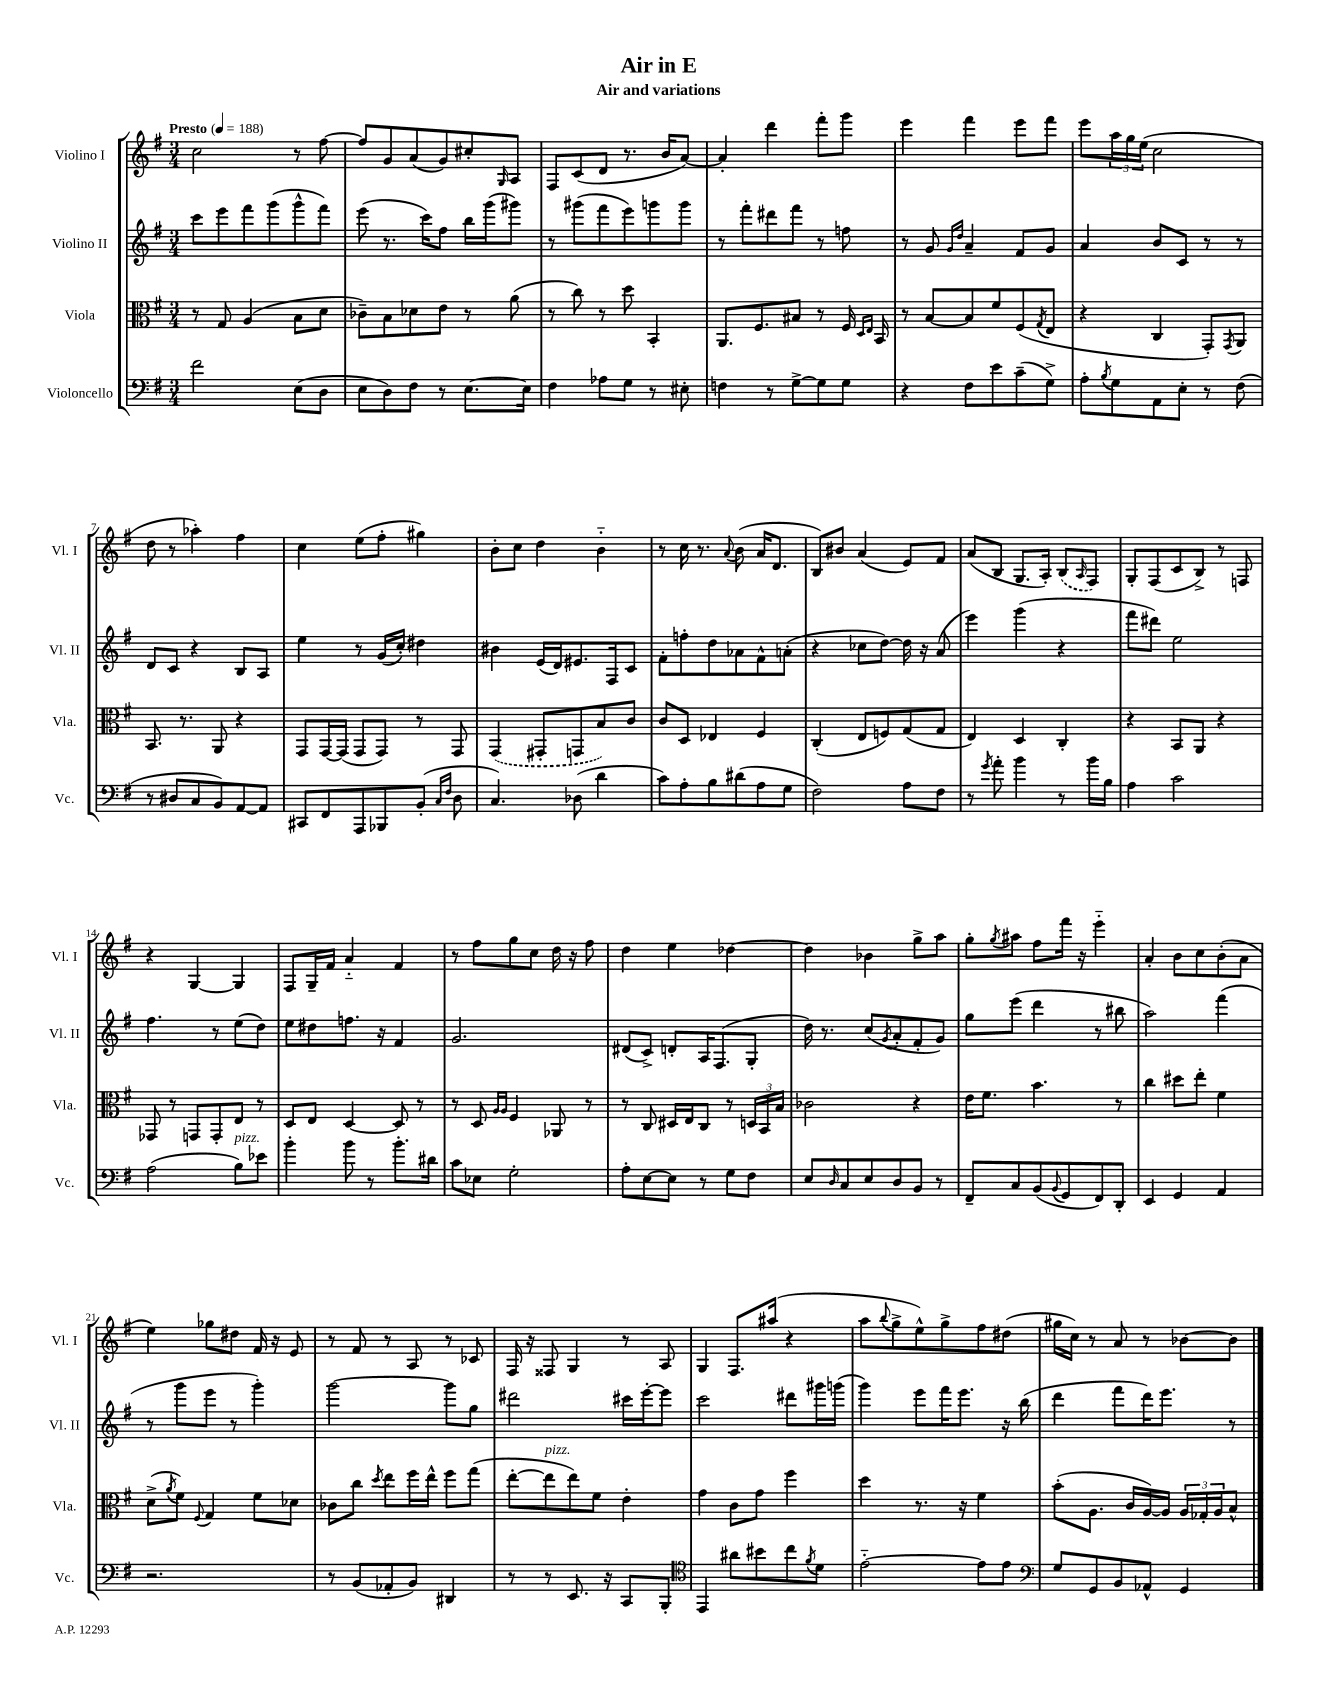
\header { title = "Air in E" subtitle = "Air and variations" }
<<
\new StaffGroup <<
\new Staff = "s0" \with { instrumentName = "Violino I" shortInstrumentName = "Vl. I" } {
    \clef treble \key g \major \numericTimeSignature \time 3/4 \tempo "Presto" 4 = 188
    c''2 r8 fis''8~ |
    fis''8 g'8 a'8( g'8) cis''8-. \grace { g16 } a8 |
    fis8 c'8( d'8 r8. b'16 a'8~) |
    a'4-. d'''4 fis'''8-. g'''8 |
    e'''4 fis'''4 e'''8 fis'''8 |
    e'''8 \tuplet 3/2 { a''16 g''16 e''16( } c''2 |
    d''8 r8 aes''4-.) fis''4 |
    c''4 e''8( fis''8-. gis''4) |
    b'8-. c''8 d''4 b'4-_ |
    r8 c''16 r8. \appoggiatura { a'8 } b'8( a'16 d'8. |
    b8) bis'8 a'4( e'8) fis'8 |
    a'8( b8 g8. a16-.) \once \slurDashed b8( \grace { a16 } fis8) |
    g8-. fis8( c'8 b8->) r8 f8 |
    r4 g4~ g4 |
    fis8 g16-- fis'16 a'4-_ fis'4 |
    r8 fis''8 g''8 c''8 d''16 r16 fis''8 |
    d''4 e''4 des''4~ |
    des''4 bes'4 g''8-> a''8 |
    g''8-. \acciaccatura { g''8 } ais''8 fis''8 fis'''16 r16 e'''4-_ |
    a'4-. b'8 c''8 b'8-.( a'8 |
    e''4) ges''8 dis''8 fis'16 r16 e'8 |
    r8 fis'8 r8 a8 r8 ces'8 |
    fis16 r16 fisis8 g4 r8 a8 |
    g4 fis8. ais''16( r4 |
    a''8 \appoggiatura { b''8 } g''8-> e''8-^) g''8-> fis''8 dis''8( |
    gis''16 c''16) r8 a'8 r8 bes'8~ bes'8 \bar "|." |
}
\new Staff = "s1" \with { instrumentName = "Violino II" shortInstrumentName = "Vl. II" } {
    \clef treble \key g \major \numericTimeSignature \time 3/4
    c'''8 e'''8 fis'''8 g'''8( g'''8-^ fis'''8) |
    e'''8( r8. c'''16) fis''8 b''16 g'''16( gis'''8) |
    r8 gis'''8( fis'''8 e'''8) g'''8 g'''8 |
    r8 fis'''8-. dis'''8 fis'''8 r8 f''8 |
    r8 g'8 \grace { g'16 d''16 } a'4-- fis'8 g'8 |
    a'4 b'8 c'8 r8 r8 |
    d'8 c'8 r4 b8 a8 |
    e''4 r8 g'16( c''16-.) dis''4 |
    bis'4 e'16( d'16) eis'8. fis16 c'8 |
    fis'8-. f''8-. d''8 aes'8 fis'8-^ a'8-.( |
    r4 ces''8 d''8~) d''16 r16 a'8( |
    e'''4) g'''4( r4 |
    fis'''8 dis'''8) e''2 |
    fis''4. r8 e''8( d''8) |
    e''8 dis''8 f''8. r16 fis'4 |
    g'2. |
    dis'8( c'8->) d'8-. a16 fis8.( g8-. |
    d''16) r8. c''8( \acciaccatura { g'8 } a'8-. fis'8-. g'8) |
    g''8 e'''8( d'''4 r8 bis''8 |
    a''2) fis'''4( |
    r8 g'''8 e'''8 r8 g'''4-.) |
    g'''2~ g'''8 g''8 |
    dis'''2 cis'''16 e'''16~-. e'''8 |
    c'''2 dis'''8 gis'''16 g'''16( |
    g'''4) e'''8 fis'''16 e'''8. r16 b''16( |
    d'''4 fis'''8 d'''16) e'''8. r8 \bar "|." |
}
\new Staff = "s2" \with { instrumentName = "Viola" shortInstrumentName = "Vla." } {
    \clef alto \key g \major \numericTimeSignature \time 3/4
    r8 g8 a4( b8 d'8 |
    ces'8--) b8 des'8 e'8 r8 a'8( |
    r8 c''8) r8 d''8 b,4-. |
    a,8. fis8. bis8 r8 fis16 \grace { d16 e16 } b,16 |
    r8 b8~ b8 fis'8 fis8( \acciaccatura { g8 } e8 |
    r4 c4 g,8-.) \acciaccatura { g,8 } a,8 |
    b,8. r8. a,8 r4 |
    g,8 g,16~ g,16( g,8 g,8) r8 g,8 |
    \once \slurDashed g,4( gis,8-. g,8 b8) c'8 |
    c'8 d8 ees4 fis4 |
    c4-.( e8 f8) g8( g8 |
    e4) d4 c4-. |
    r4 b,8 a,8 r4 |
    ges,8 r8 g,8 g,8-. e8 r8 |
    d8 e8 d4~ d8 r8 |
    r8 d8 \grace { a16 a16 } fis4 aes,8 r8 |
    r8 c8 dis16 e16 c8 r8 \tuplet 3/2 { d16 b,16 b16 } |
    ces'2 r4 |
    e'16 fis'8. b'4. r8 |
    c''4 dis''8 e''8-. fis'4 |
    d'8->( \acciaccatura { a'8 } fis'8) \appoggiatura { fis8 } g4 fis'8 des'8 |
    ces'8 c''8 \acciaccatura { d''8 } e''8 fis''16 e''16-^ fis''8 g''8( |
    e''8~-. e''8^\markup { \italic "pizz." } e''8) fis'8 e'4-. |
    g'4 c'8 g'8 fis''4 |
    d''4 r8. r16 fis'4 |
    b'8-.( a8. c'16 a16~) a16 \tuplet 3/2 { a16 ges16-. a16 } b8-^ \bar "|." |
}
\new Staff = "s3" \with { instrumentName = "Violoncello" shortInstrumentName = "Vc." } {
    \clef bass \key g \major \numericTimeSignature \time 3/4
    fis'2 e8( d8 |
    e8 d8) fis8 r8 e8.~ e16 |
    fis4 aes8 g8 r8 eis8-. |
    f4 r8 g8~-> g8 g8 |
    r4 fis8 e'8 c'8--( g8->) |
    a8-. \acciaccatura { b8 } g8 a,8 e8-. r8 fis8( |
    r8 dis8 c8 b,8) a,8~ a,8 |
    cis,8 fis,8 a,,8 bes,,8 b,8-.( \grace { c16 fis16 } d8 |
    c4.) des8( d'4 |
    c'8) a8-. b8 dis'8( a8 g8 |
    fis2) a8 fis8 |
    r8 \acciaccatura { g'8 } a'8-. b'4 r8 b'16 b16 |
    a4 c'2 |
    a2( b8^\markup { \italic "pizz." }) ees'8 |
    b'4-. b'8 r8 b'8.-. dis'16 |
    c'8 ees8 g2-. |
    a8-. e8~ e8 r8 g8 fis8 |
    e8 \grace { d16 } c8 e8 d8 b,8 r8 |
    fis,8-- c8 b,8( \appoggiatura { b,8 } g,8 fis,8) d,8-. |
    e,4 g,4 a,4 |
    r2. |
    r8 b,8( aes,8-. b,8) dis,4 |
    r8 r8 e,8. r16 c,8 b,,8-. |
    \clef tenor e,4 ais'8 bis'8 c''8 \acciaccatura { fis'8 } d'8 |
    e'2~-_ e'8 e'8 |
    \clef bass g8 g,8 b,8 aes,8-^ g,4 \bar "|." |
}
>>
>>
